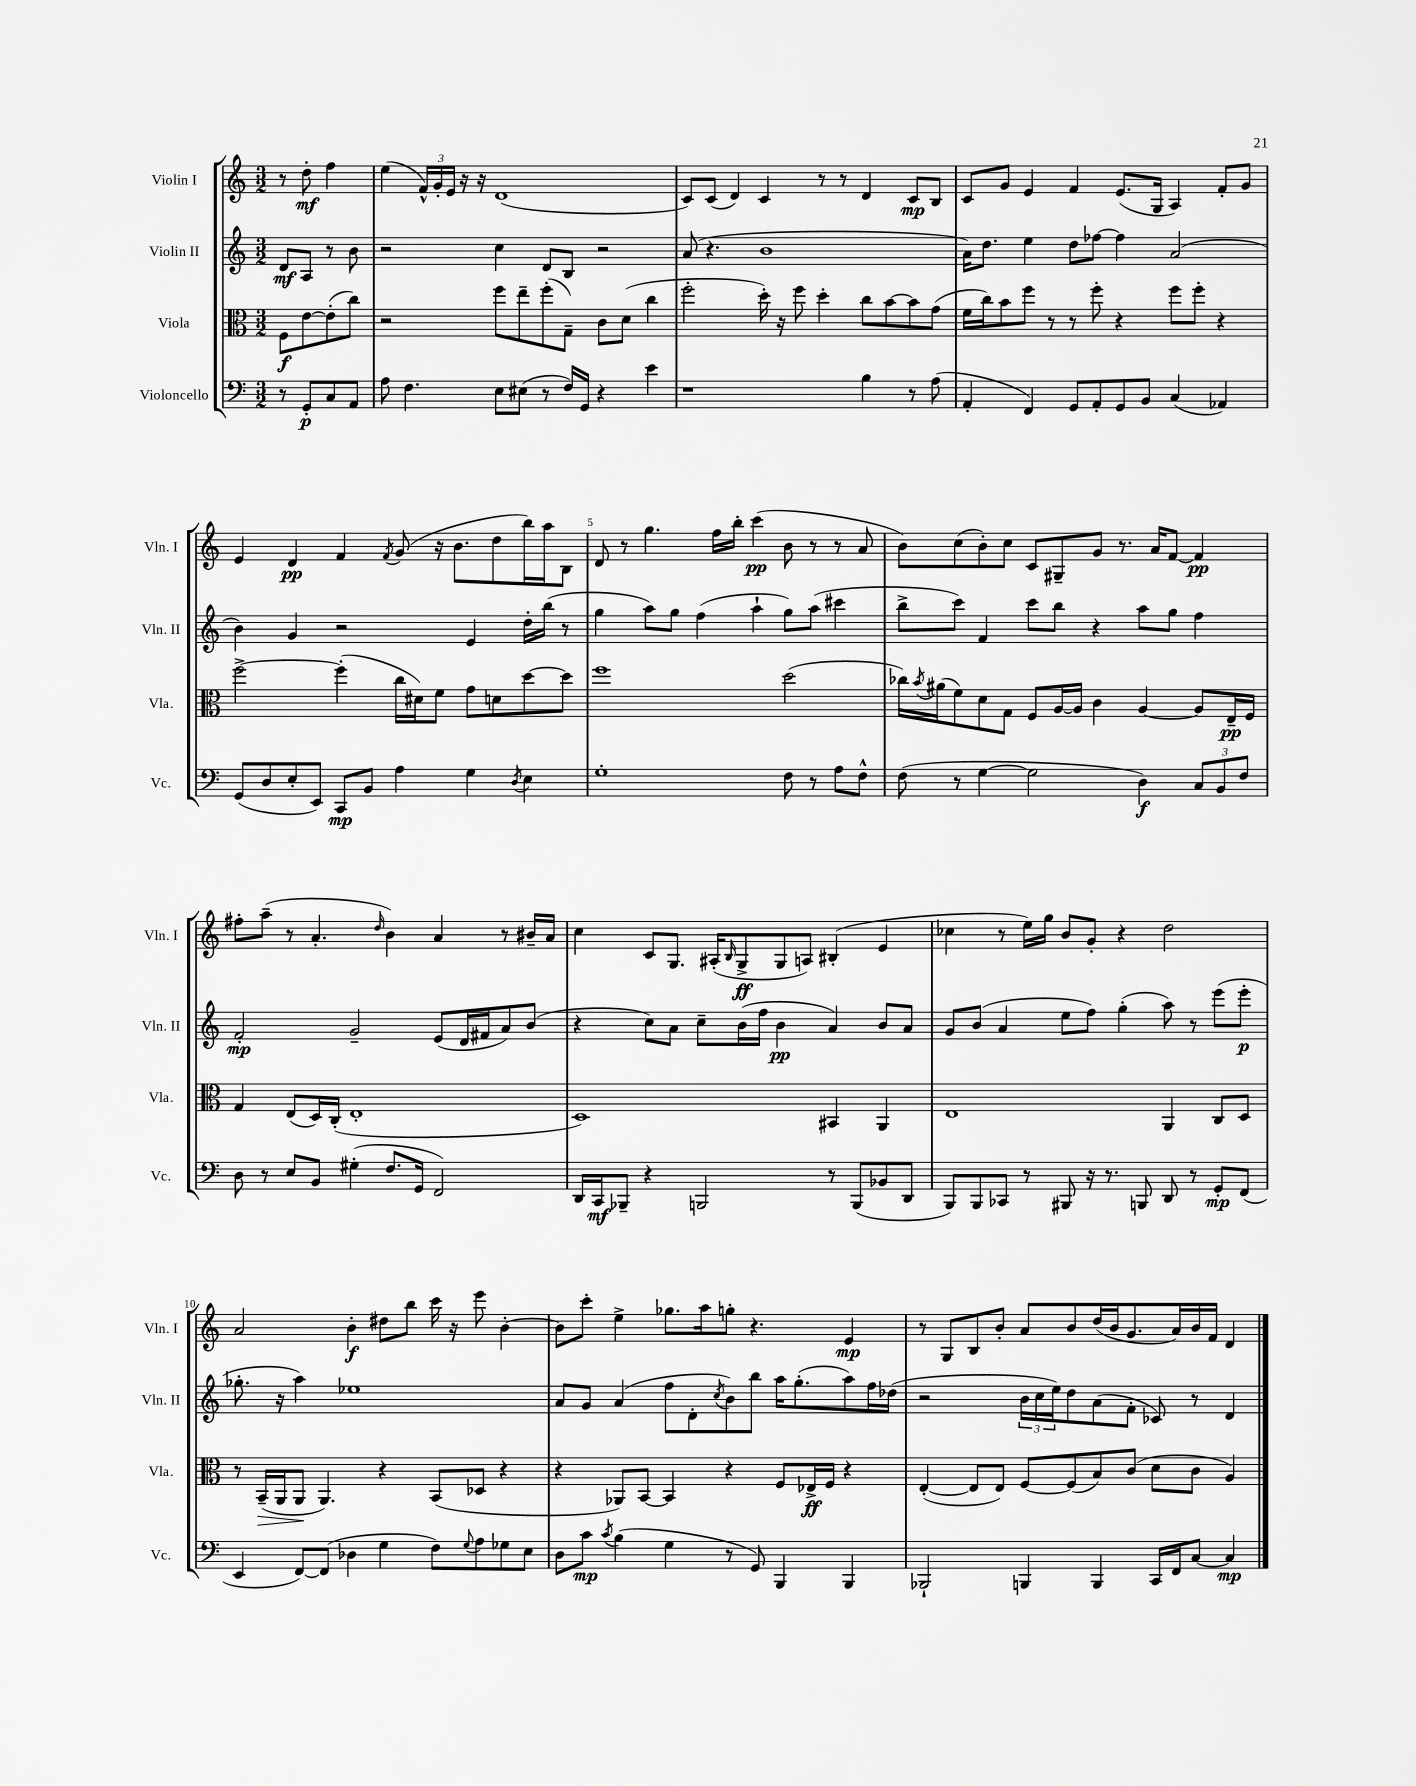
<<
\new StaffGroup <<
\new Staff = "s0" \with { instrumentName = "Violin I" shortInstrumentName = "Vln. I" } {
    \clef treble \key c \major \numericTimeSignature \time 3/2 \partial 2
    r8 d''8-.\mf f''4 |
    e''4( \tuplet 3/2 { f'16-^) g'16-. e'16 } r16 r16 d'1( |
    c'8) c'8( d'4) c'4 r8 r8 d'4 c'8\mp b8 |
    c'8 g'8 e'4 f'4 e'8.( g16 a4) f'8-. g'8 |
    e'4 d'4\pp f'4 \acciaccatura { f'8 } g'8( r16 b'8. d''8 b''16) a''16 b8 |
    d'8 r8 g''4. f''16 b''16-. c'''4\pp( b'8 r8 r8 a'8 |
    b'8) c''8( b'8-.) c''8 c'8 gis8-- g'8 r8. a'16 f'8~ f'4\pp |
    fis''8-. a''8--( r8 a'4.-. \grace { d''16 } b'4) a'4 r8 bis'16-- a'16 |
    c''4 c'8 g8. ais16-.( \grace { b16 } g8->\ff g8 a8) bis4-.( e'4 |
    ces''4 r8 e''16) g''16 b'8 g'8-. r4 d''2 |
    a'2 b'4-.\f dis''8 b''8 c'''16 r16 e'''8 b'4~-. |
    b'8 c'''8-. e''4-> ges''8. a''16 g''8-. r4. e'4\mp |
    r8 g8 b8 b'8-. a'8 b'8 d''16( b'16 g'8. a'16) b'16 f'16 d'4 \bar "|." |
}
\new Staff = "s1" \with { instrumentName = "Violin II" shortInstrumentName = "Vln. II" } {
    \clef treble \key c \major \numericTimeSignature \time 3/2 \partial 2
    d'8\mf a8 r8 b'8 |
    r2 c''4 d'8 b8 r2 |
    a'8( r4. b'1 |
    a'16) d''8. e''4 d''8 fes''8~ fes''4 a'2( |
    b'4) g'4 r2 e'4 d''16-. b''16( r8 |
    g''4 a''8) g''8 f''4( a''4-! g''8) a''8( cis'''4 |
    b''8-> c'''8) f'4 c'''8 b''8 r4 a''8 g''8 f''4 |
    f'2-.\mp g'2-- e'8( d'16 fis'16 a'8) b'8( |
    r4 c''8) a'8 c''8-- b'16( f''16 b'4\pp a'4) b'8 a'8 |
    g'8 b'8( a'4 e''8 f''8) g''4-.( a''8) r8 e'''8( e'''8-.\p |
    ges''8.-. r16 a''4) ees''1 |
    a'8 g'8 a'4( f''8 d'8-. \acciaccatura { c''8 } b'8) b''8 a''16 g''8.-.( a''8) f''16 des''16( |
    r2 \tuplet 3/2 { b'16 c''16 e''16) } d''8 a'8( f'8-. ces'8) r8 d'4 \bar "|." |
}
\new Staff = "s2" \with { instrumentName = "Viola" shortInstrumentName = "Vla." } {
    \clef alto \key c \major \numericTimeSignature \time 3/2 \partial 2
    f8\f e'8~ e'8-.( c''8) |
    r2 f''8 e''8-- f''8-.( g8--) c'8 d'8( c''4 |
    f''2-. d''16-.) r16 f''8 d''4-. c''8 b'8~ b'8 g'8( |
    f'16 c''16) b'8 f''8 r8 r8 f''8-. r4 f''8 f''8-. r4 |
    f''2~-> f''4-.( c''16 dis'16) f'8 g'8 d'8 d''8~ d''8 |
    f''1 d''2( |
    ces''16) \acciaccatura { b'8 } ais'16( f'8) d'8 g8 f8 a16~ a16 c'4 a4~ a8 e16--\pp f16 |
    g4 e8( d16) c16-.( e1-. |
    d1) bis,4 a,4 |
    e1 a,4 c8 d8 |
    r8 b,16--\>( a,16 a,8\! a,4.) r4 b,8( des8 r4 |
    r4 aes,8) b,8~ b,4 r4 f8 ees16->\ff f16 r4 |
    e4~-.( e8 e8) f8~ f8( b8) c'8( d'8 c'8 a4) \bar "|." |
}
\new Staff = "s3" \with { instrumentName = "Violoncello" shortInstrumentName = "Vc." } {
    \clef bass \key c \major \numericTimeSignature \time 3/2 \partial 2
    r8 g,8-.\p c8 a,8 |
    a8 f4. e8 eis8( r8 f16) g,16 r4 e'4 |
    r1 b4 r8 a8( |
    a,4-. f,4) g,8 a,8-. g,8 b,8 c4( aes,4) |
    g,8( d8 e8-. e,8) c,8\mp b,8 a4 g4 \acciaccatura { d8 } e4 |
    g1-. f8 r8 a8 f8-^ |
    f8( r8 g4~ g2 d4\f) \tuplet 3/2 { c8 b,8 f8 } |
    d8 r8 e8 b,8 gis4-.( f8. g,16 f,2) |
    d,16 c,16\mf bes,,8-- r4 b,,2 r8 b,,8( bes,8 d,8 |
    b,,8) b,,8 ces,8 r8 bis,,8 r16 r8. b,,8 d,8 r8 g,8-.\mp f,8( |
    e,4 f,8~) f,8( des4 g4 f8) \appoggiatura { g8 } a8 ges8 e8 |
    d8 c'8\mp \acciaccatura { c'8 } b4( g4 r8 g,8) b,,4 b,,4 |
    bes,,2-! b,,4 b,,4 c,16 f,16 c8~ c4\mp \bar "|." |
}
>>
>>
\layout { \context { \Score \override BarNumber.break-visibility = ##(#f #t #t) barNumberVisibility = #(every-nth-bar-number-visible 5) } }
